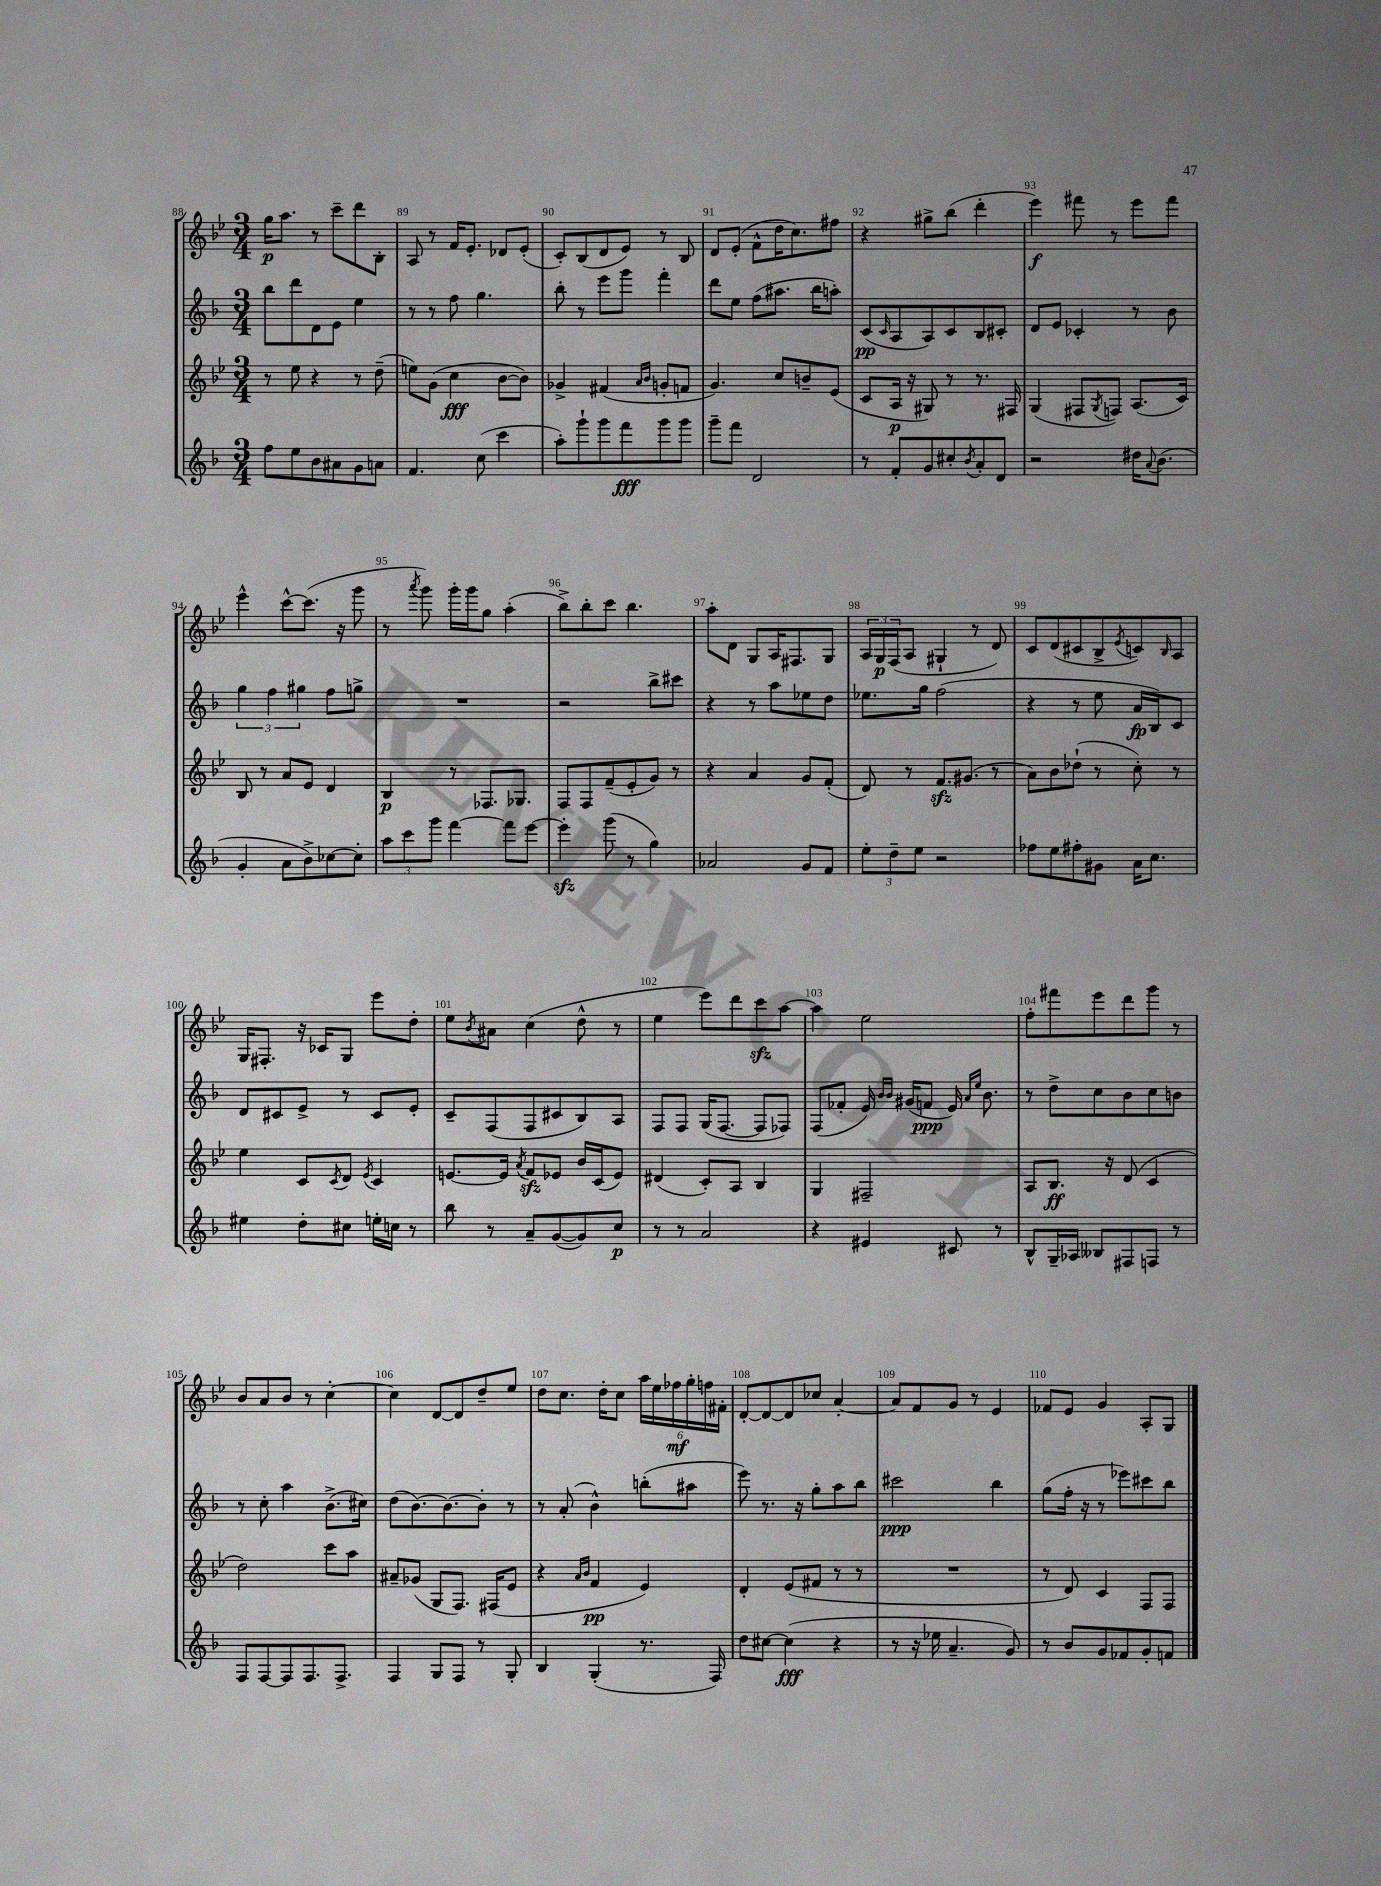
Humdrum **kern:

**kern	**dynam	**kern	**dynam	**kern	**dynam	**kern	**dynam
*part4	*part4	*part3	*part3	*part2	*part2	*part1	*part1
*staff4	*staff4	*staff3	*staff3	*staff2	*staff2	*staff1	*staff1
*clefG2	*	*clefG2	*	*clefG2	*	*clefG2	*
*k[b-]	*	*k[b-e-]	*	*k[b-]	*	*k[b-e-]	*
*M3/4	*	*M3/4	*	*M3/4	*	*M3/4	*
=88	=88	=88	=88	=88	=88	=88	=88
8ff\L	.	8r	.	8bb-\L	.	16gg\KL	p
.	.	.	.	.	.	8.aa\J	.
8ee\	.	8ee-\	.	8ddd\	.	.	.
8b-\	.	4r	.	8d\	.	8r	.
8a#X\	.	.	.	8e\J	.	8ccc~\L	.
8g\	.	8r	.	4ee\	.	8ddd\	.
8an\J	.	(8dd~\	.	.	.	8B-'\J	.
=89	=89	=89	=89	=89	=89	=89	=89
4.f/	.	8een\L)	.	8r	.	8A/	.
.	.	(8g\J	.	8r	.	8r	.
.	.	4cc\	fff	8ff\	.	16f/KL	.
.	.	.	.	.	.	8.e-'/J	.
(8cc\	.	.	.	4.gg\	.	.	.
4ccc\	.	[8b-\L	.	.	.	8d-X/L	.
.	.	8b-\J])	.	.	.	(8e-'/J	.
=90	=90	=90	=90	=90	=90	=90	=90
8aa'\L)	.	4g-X^/	.	8bb-'\	.	8c'/L)	.
8ggg`\	.	.	.	8r	.	(8B-/	.
8ggg\	.	(4f#X/	.	8eee\L	.	8d/	.
8fff\	fff	.	.	8ggg\J	.	8e-/J)	.
.	.	16qqa/LL	.	.	.	.	.
.	.	16qqb-/JJ	.	.	.	.	.
8ggg\	.	8gn'/L	.	4fff'\	.	8r	.
8ggg\J	.	8fn/J	.	.	.	8B-/	.
=91	=91	=91	=91	=91	=91	=91	=91
8ggg~\L	.	4.g/)	.	8ddd\L	.	8d/L	.
8fff\J	.	.	.	8ee\J	.	(8e-'/J	.
2d/	.	.	.	(8ff\L	.	8f^^\L	.
.	.	8cc/L	.	8.aa#X\J	.	16dd\K	.
.	.	.	.	.	.	8.cc\)	.
.	.	8bn~/	.	.	.	.	.
.	.	.	.	16bb-\KL	.	.	.
.	.	(8e-/J	.	8aan'\J)	.	8ff#X\J	.
=92	=92	=92	=92	=92	=92	=92	=92
8r	.	8c/L	.	(8c/L	pp	4r	.
.	.	.	.	16qqc/	.	.	.
8f'/L	.	16A/Jk	p	8A/	.	.	.
.	.	16r	.	.	.	.	.
8g/	.	8G#X/)	.	8A/)	.	8gg#X^\L	.
8cc#X'/	.	8r	.	8c/	.	(8bb-\J	.
8qb-/	.	.	.	.	.	.	.
8a'/	.	8.r	.	8B-/	.	4ddd'\	.
8d/J	.	.	.	8c#X'/J	.	.	.
.	.	16F#X/	.	.	.	.	.
=93	=93	=93	=93	=93	=93	=93	=93
2r	.	(4G/	.	8d/L	.	4eee-\)	f
.	.	.	.	8e/J	.	.	.
.	.	8F#X/L	.	4c-X'/	.	8fff#X\	.
.	.	8qG/	.	.	.	.	.
.	.	8Fn/J)	.	.	.	8r	.
16dd#X\KL	.	(8.A/L	.	8r	.	8eee-\L	.
8qqa/	.	.	.	.	.	.	.
(8.b-\J	.	.	.	.	.	.	.
.	.	.	.	8b-\	.	8fff#\J	.
.	.	16c/Jk)	.	.	.	.	.
!!LO:LB:g=z
=94	=94	=94	=94	=94	=94	=94	=94
4g'/	.	8B-/	.	6gg\	.	4eee-^^\	.
.	.	8r	.	.	.	.	.
.	.	.	.	6ff\	.	.	.
8a\L	.	8a/L	.	.	.	[8ccc^^\L	.
.	.	.	.	6gg#X\	.	.	.
8b-^\)	.	8e-/J	.	.	.	(8.ccc\J]	.
[8cc-X\	.	4d/	.	8ff\L	.	.	.
.	.	.	.	.	.	16r	.
8cc-'\J]	.	.	.	8ggn^\J	.	8ggg\	.
=95	=95	=95	=95	=95	=95	=95	=95
12aa\L	.	4B-/	p	2.r	.	8r	.
12ccc\	.	.	.	.	.	.	.
.	.	.	.	.	.	8qaaa/	.
.	.	.	.	.	.	8ggg\)	.
12ggg\J	.	.	.	.	.	.	.
[4fff\	.	8r	.	.	.	16ggg'\LL	.
.	.	.	.	.	.	16ggg\J	.
.	.	8.F-X/L	.	.	.	8gg\J	.
8fff\L]	.	.	.	.	.	(4aa'\	.
.	.	8.G-X/J	.	.	.	.	.
[8eee\J	.	.	.	.	.	.	.
=96	=96	=96	=96	=96	=96	=96	=96
4eeezz'\]	.	8F/L	.	2r	.	8bb-^\L)	.
.	.	8F/	.	.	.	8bb-'\	.
(8ggg\	.	(8f~/	.	.	.	8ccc\J	.
8r	.	8e-'/	.	.	.	4.bb-\	.
4gg\)	.	8g/J)	.	8bb-^\L	.	.	.
.	.	8r	.	8ccc#X\J	.	.	.
=97	=97	=97	=97	=97	=97	=97	=97
2a-X/	.	4r	.	4r	.	8aa'\L	.
.	.	.	.	.	.	8d\J	.
.	.	4a/	.	8r	.	8G/L	.
.	.	.	.	8aa\L	.	16A/K	.
.	.	.	.	.	.	8.F#X/	.
8g/L	.	8g/L	.	8ee-X\	.	.	.
8f/J	.	(8f'/J	.	8dd\J	.	8G/J	.
=98	=98	=98	=98	=98	=98	=98	=98
12ee'\L	.	8d/)	.	8.ee-X\L	.	24A/LL	.
.	.	.	.	.	.	24G/	p
12dd~\	.	.	.	.	.	(24F/J	.
.	.	8r	.	.	.	8A/J	.
12ee\J	.	.	.	.	.	.	.
.	.	.	.	16gg\Jk	.	.	.
2r	.	8.fzz/L	.	(2ff\	.	4G#X`/	.
.	.	(8.g#X/J	.	.	.	.	.
.	.	.	.	.	.	8r	.
.	.	8r	.	.	.	8d/)	.
=99	=99	=99	=99	=99	=99	=99	=99
8ff-X\L	.	8a\L)	.	4r	.	8c/L	.
8ee\	.	8b-\	.	.	.	(8d/	.
8ff#X'\	.	(8dd-X`\J	.	8r	.	8c#X/	.
8g#X\J	.	8r	.	8ee\	.	8B-^/	.
.	.	.	.	.	.	8qe-/	.
16a\KL	.	8cc'\)	.	16a/LL	fp	8cn/)	.
8.cc\J	.	.	.	16B-/J)	.	.	.
.	.	.	.	.	.	16qqB-/	.
.	.	8r	.	8c/J	.	8A/J	.
!!LO:LB:g=z
=100	=100	=100	=100	=100	=100	=100	=100
4ee#X\	.	4ee-\	.	8d/L	.	16G/KL	.
.	.	.	.	.	.	8.F#X'/J	.
.	.	.	.	8c#X/	.	.	.
8dd'\L	.	8c/L	.	8e^/J	.	16r	.
.	.	.	.	.	.	16c-X/KL	.
.	.	8qc/	.	.	.	.	.
8cc#X\J	.	8d/J	.	8r	.	8G/J	.
.	.	8qe-/	.	.	.	.	.
16een'\LL	.	4c/	.	8c#/L	.	8eee-\L	.
16ccn\JJ	.	.	.	.	.	.	.
8r	.	.	.	8e'/J	.	8dd'\J	.
=101	=101	=101	=101	=101	=101	=101	=101
8bb-\	.	[8.en/L	.	8c~/L	.	8ee-\L	.
.	.	.	.	.	.	8qb-/	.
8r	.	.	.	(8F/	.	8a#X\J	.
.	.	16e/Jk]	.	.	.	.	.
.	.	8qa/	.	.	.	.	.
8a~/L	.	8fzz/L	.	8F/	.	(4cc\	.
([8g/	.	8e-X/J	.	8c#X/	.	.	.
8g/])	.	16b-/LL	.	8B-/)	.	8dd^^\	.
.	.	(16c/J	.	.	.	.	.
8cc/J	p	8e-/J)	.	8A/J	.	8r	.
=102	=102	=102	=102	=102	=102	=102	=102
8r	.	(4d#X/	.	8F/L	.	4ee-\	.
8r	.	.	.	8F/J	.	.	.
2a/	.	8c'/L)	.	(16G/KL	.	8eee-\L)	.
.	.	.	.	[8.F/J	.	.	.
.	.	8A/J	.	.	.	8ddd\	.
.	.	4B-/	.	8F/L]	.	8ccczz\	.
.	.	.	.	8F-X/J)	.	[8aa\J	.
=103	=103	=103	=103	=103	=103	=103	=103
4r	.	4G/	.	(8F/L	.	4aa\]	.
.	.	.	.	8f-X'/J	.	.	.
4e#X/	.	2F#X~/	.	16e/)	.	2ee-\	.
.	.	.	.	16qqb-/LL	.	.	.
.	.	.	.	16qqb-/JJ	.	.	.
.	.	.	.	(16g#X/KL	.	.	.
.	.	.	.	8fn/J	ppp	.	.
8c#X/	.	.	.	16e/)	.	.	.
.	.	.	.	16qqa/LL	.	.	.
.	.	.	.	16qqee/JJ	.	.	.
.	.	.	.	8.b-\	.	.	.
8r	.	.	.	.	.	.	.
=104	=104	=104	=104	=104	=104	=104	=104
8B-^^/L	.	8A/L	.	8r	.	8ff'\L	.
16G~/L	.	8.B-/J	ff	8dd^\L	.	8fff#X\	.
16A-X/JJ	.	.	.	.	.	.	.
8B--X/L	.	.	.	8cc\	.	8eee-\	.
.	.	16r	.	.	.	.	.
8F#X/	.	(8d/	.	8b-\	.	8ddd\	.
8Fn/J	.	4c/	.	8cc\	.	8ggg\J	.
8r	.	.	.	8bn\J	.	8r	.
!!LO:LB:g=z
=105	=105	=105	=105	=105	=105	=105	=105
8F/L	.	2dd\)	.	8r	.	8b-/L	.
[8F/	.	.	.	8cc'\	.	8a/	.
8F/]	.	.	.	4aa\	.	8b-/J	.
8.F/	.	.	.	.	.	8r	.
.	.	8ccc\L	.	(8.b-^\L	.	[4cc'\	.
8.F^/J	.	.	.	.	.	.	.
.	.	8aa\J	.	.	.	.	.
.	.	.	.	16cc#X\Jk)	.	.	.
=106	=106	=106	=106	=106	=106	=106	=106
4F/	.	8a#X~/L	.	(8dd\L	.	4cc\]	.
.	.	(8g-X/J	.	[8.b-\)	.	.	.
8G/L	.	8G/L	.	.	.	[8d/L	.
.	.	.	.	8.b-\_	.	.	.
8F/J	.	8.F/J)	.	.	.	8d/]	.
8r	.	.	.	8b-'\J]	.	8dd~/	.
.	.	(16F#X/KL	.	.	.	.	.
8G'/	.	8e-/J	.	8r	.	8ee-/J	.
=107	=107	=107	=107	=107	=107	=107	=107
4B-/	.	4r	.	8r	.	8dd\L	.
.	.	.	.	(8a'/	.	8.cc\J	.
.	.	16qqa/LL	.	.	.	.	.
.	.	16qqb-/JJ	.	.	.	.	.
(4G'/	.	4f/	pp	4b-^^\)	.	.	.
.	.	.	.	.	.	16dd'\KL	.
.	.	.	.	.	.	8cc\J	.
8.r	.	4e-/)	.	(8bbn'\L	.	24aa\LL	.
.	.	.	.	.	.	24ee-\	.
.	.	.	.	.	.	24ff-X\	mf
.	.	.	.	8aa#X\J	.	24gg'\	.
.	.	.	.	.	.	24ffn\	.
16F/)	.	.	.	.	.	.	.
.	.	.	.	.	.	24f#X'\JJ	.
=108	=108	=108	=108	=108	=108	=108	=108
8dd\L	.	4d'/	.	8eee\)	.	[8d'/L	.
[8cc#X\J	.	.	.	8.r	.	8d/_	.
(4cc#\]	fff	(8e-/L	.	.	.	8d/]	.
.	.	.	.	16r	.	.	.
.	.	8f#X/J	.	8gg'\L	.	8cc-X/J	.
4r	.	8r	.	8aa\	.	[4a'/	.
.	.	8r	.	8bb-\J	.	.	.
=109	=109	=109	=109	=109	=109	=109	=109
8r	.	2.r	.	2ccc#X\	ppp	8a/L]	.
16r	.	.	.	.	.	8f/	.
16ee-X\	.	.	.	.	.	.	.
4.a~/	.	.	.	.	.	8g/J	.
.	.	.	.	.	.	8r	.
.	.	.	.	4bb-\	.	4e-/	.
8g/)	.	.	.	.	.	.	.
=110	=110	=110	=110	=110	=110	=110	=110
8r	.	8r	.	(8gg\L	.	8f-X/L	.
8b-/L	.	8d/)	.	16ff'\Jk	.	8e-/J	.
.	.	.	.	16r	.	.	.
8g/	.	4c/	.	8r	.	4g/	.
8f-X/	.	.	.	8eee-X\L)	.	.	.
8g'/	.	8F/L	.	8ccc#X\	.	8A'/L	.
8fn/J	.	8F/J	.	8bb-\J	.	8G/J	.
==	==	==	==	==	==	==	==
*-	*-	*-	*-	*-	*-	*-	*-
